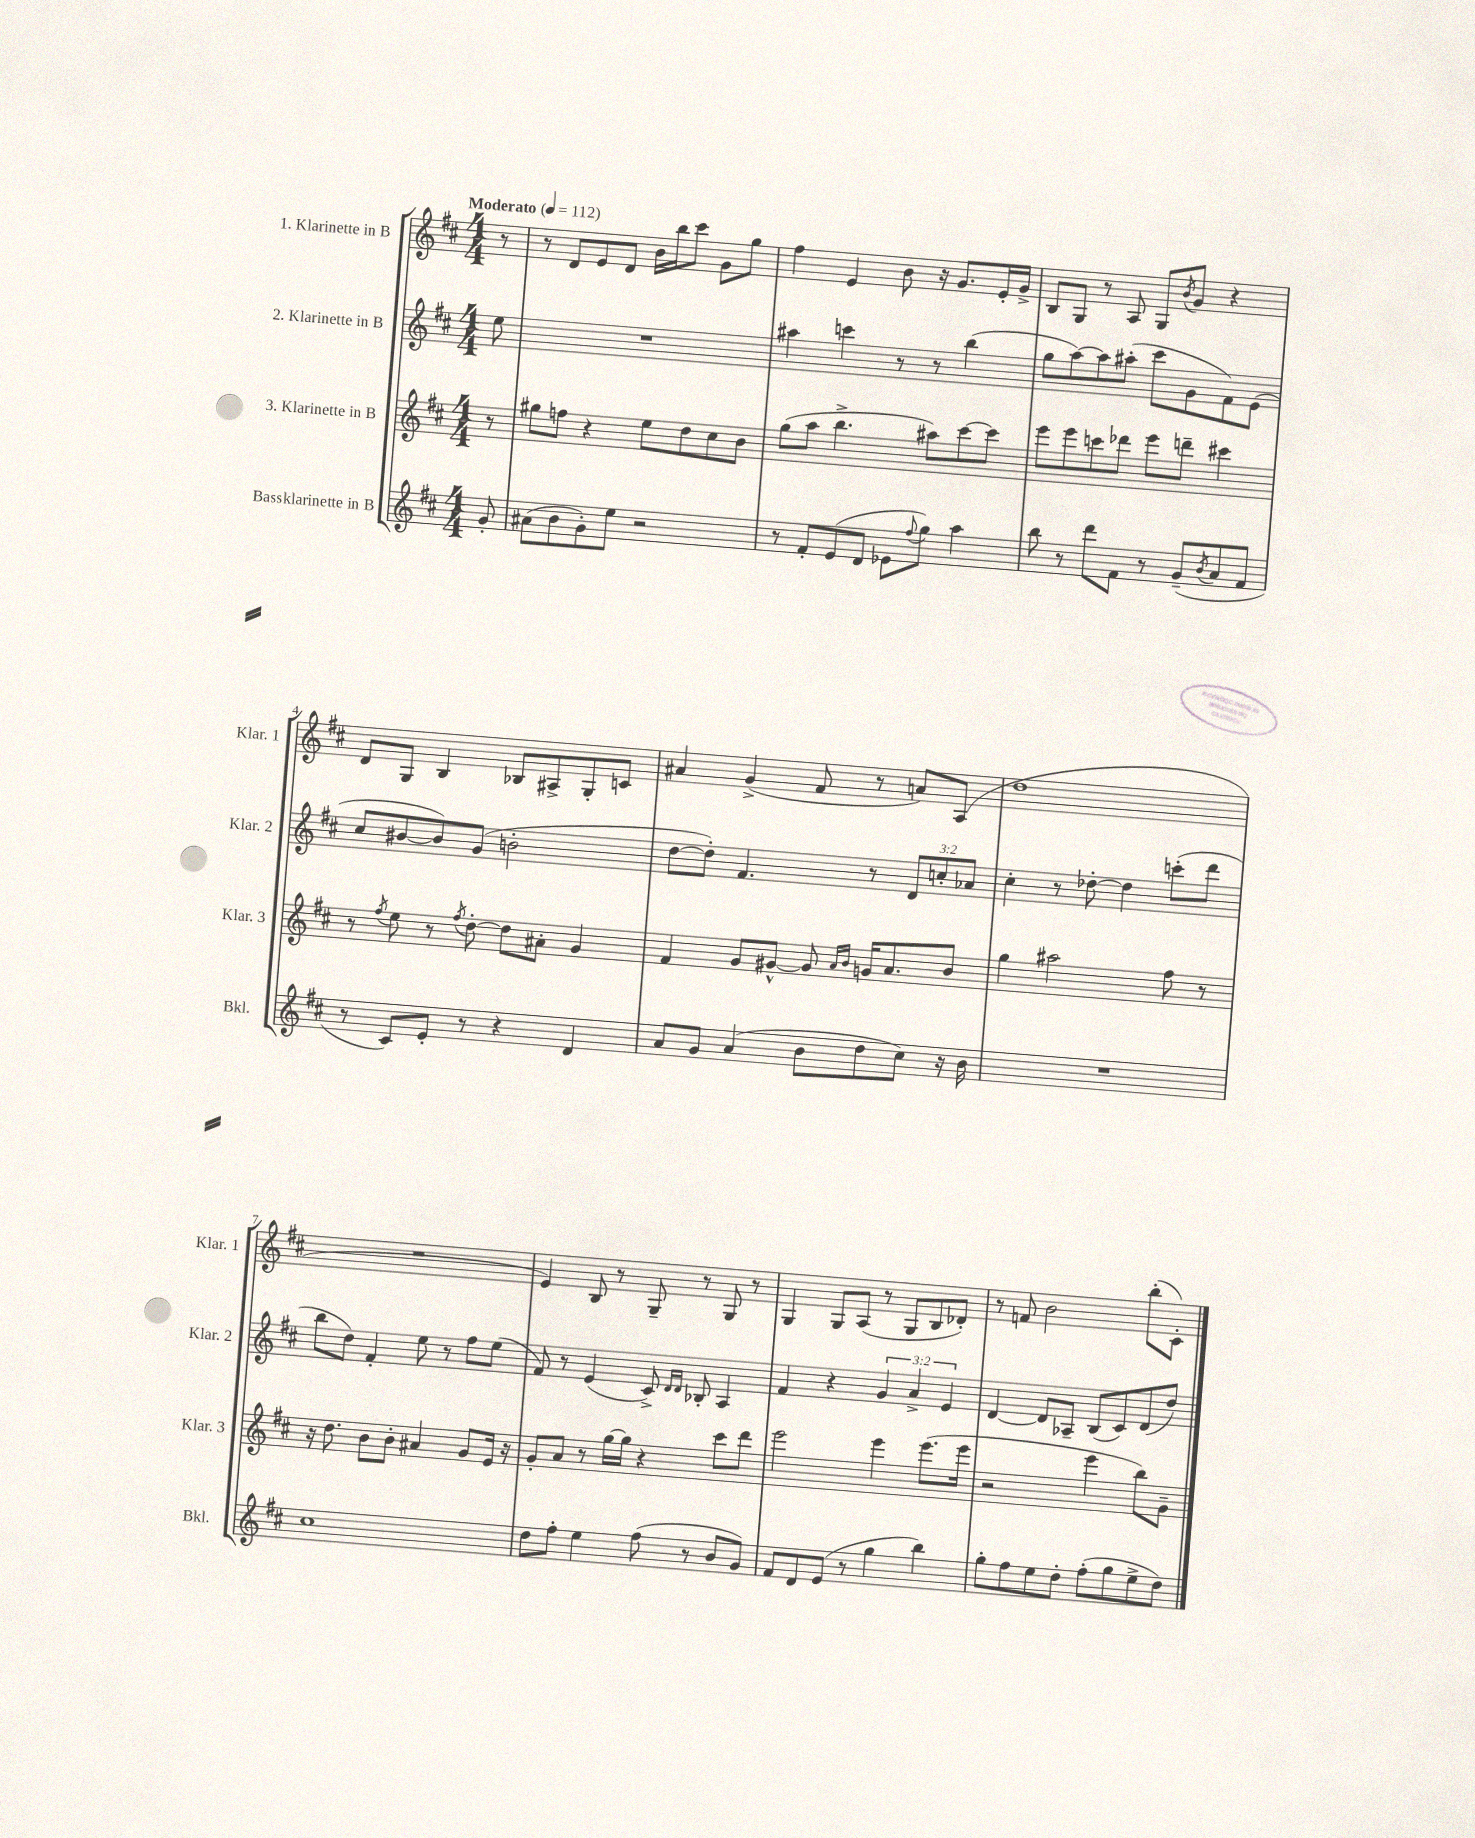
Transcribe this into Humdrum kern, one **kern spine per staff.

**kern	**kern	**kern	**kern
*part4	*part3	*part2	*part1
*staff4	*staff3	*staff2	*staff1
*I"Bassklarinette in B	*I"3. Klarinette in B	*I"2. Klarinette in B	*I"1. Klarinette in B
*I'Bkl.	*I'Klar. 3	*I'Klar. 2	*I'Klar. 1
*clefG2	*clefG2	*clefG2	*clefG2
*k[f#c#]	*k[f#c#]	*k[f#c#]	*k[f#c#]
*M4/4	*M4/4	*M4/4	*M4/4
*MM112	*MM112	*MM112	*MM112
=	=	=	=
!	!	!	!LO:TX:a:B:t=Moderato
8g'/	8r	8ee\	8r
=1	=1	=1	=1
(8a#X\L	8gg#X\L	1r	8r
8b\	8ffn\J	.	8d/L
8g'\)	4r	.	8e/
8ee\J	.	.	8d/J
2r	8ee\L	.	16b\LL
.	.	.	16bb\J
.	8dd\	.	8ccc#\J
.	8cc#\	.	8g\L
.	8b\J	.	8gg\J
=2	=2	=2	=2
8r	(8gg\L	4aa#X\	4ff#\
8f#'/L	8aa\J	.	.
(8e/	4.bb^\	4cccn\	4e/
8d/J	.	.	.
8e-X\L	.	8r	8b\
8qqff#/	.	.	.
8gg\J)	8aa#X\L)	8r	16r
.	.	.	8.g/L
4aa\	[8ccc#\	(4bb\	.
.	8ccc#\J]	.	16e'/L
.	.	.	16g^/JJ
=3	=3	=3	=3
8bb\	8eee\L	8gg\L	8B/L
8r	8eee\	[8aa\)	8G/J
8ddd\L	8cccn\	8aa\]	8r
8f#\J	8ddd-X\J	(8aa#X'\J	8A/
8r	8eee\L	8ccc#\L	8G/L
.	.	.	8qb/
(8g~/L	8dddn~\J	8g\	8g/J
8qb/	.	.	.
8a/	4ccc#X\	8f#\)	4r
8f#/J	.	(8e\J	.
!!LO:LB:g=z
=4	=4	=4	=4
8r	8r	8cc#/L	8d/L
.	8qff#/	.	.
8c#/L)	8ee\	[8b#X/	8G/J
8e'/J	8r	8b#/])	4B/
.	8qff#/	.	.
8r	[8dd'\	(8g/J	.
4r	8dd\L]	2bn'\	8B-X/L
.	8a#X'\J	.	8A#X^/
4d/	4g/	.	8G'/
.	.	.	8cn/J
=5	=5	=5	=5
8a/L	4f#/	[8dd\L	4a#X/
8g/J	.	8dd'\J])	.
(4a/	8g/L	4.f#/	(4g^/
.	[8g#X^^/J	.	.
8b\L	8g#/]	.	8f#/
.	16qqa/LL	.	.
.	16qqb/JJ	.	.
8dd\	16gn/KL	8r	8r
.	8.a/	.	.
8cc#\J)	.	12d/L	8an/L)
.	.	12ccn'/	.
16r	8b/J	.	(8A/J
.	.	12a-X/J	.
16b\	.	.	.
=6	=6	=6	=6
1r	4gg\	4cc#'\	1dd
.	2aa#X\	8r	.
.	.	[8dd-X'\	.
.	.	4dd-\]	.
.	8ff#\	(8cccn'\L	.
.	8r	8ddd\J	.
!!LO:LB:g=z
=7	=7	=7	=7
1cc#	16r	8bb\L	1r
.	8.dd\	.	.
.	.	8dd\J)	.
.	8b\L	4f#'/	.
.	8b'\J	.	.
.	4a#X/	8ee\	.
.	.	8r	.
.	8g/L	8ff#\L	.
.	16e/Jk	(8ee\J	.
.	16r	.	.
=8	=8	=8	=8
8dd\L	8g'/L	8f#/)	4e/)
8ff#'\J	8a/J	8r	.
4ee\	8r	(4e/	8B/
.	[16gg\LL	.	8r
.	16gg\JJ]	.	.
(8ff#\	4r	8c#^/)	8G~/
.	.	16qqd/LL	.
.	.	16qqd/JJ	.
8r	.	8B-X'/	8r
8b/L	8ccc#\L	4A/	8G/
8g/J)	8ddd\J	.	8r
=9	=9	=9	=9
8f#/L	2eee\	4f#/	4G/
8d/	.	.	.
(8e/J	.	4r	8G/L
8r	.	.	(8A/J
4gg\	4eee\	6g/	8r
.	.	.	8G/L
.	.	6a^/	.
4bb\)	(8.eee\L	.	8B/
.	.	6e/	.
.	.	.	8d-X'/J)
.	16eee\Jk	.	.
=10	=10	=10	=10
8gg'\L	2r	[4d/	8r
8ff#\	.	.	8fn/
8ee\	.	8d/L]	2b\
8dd'\J	.	8A-X~/J	.
(8ff#'\L	4eee\	(8B/L	.
8gg\	.	8c#/)	.
8ee^\	8bb\L)	(8d/	(8bb'\L
8dd\J)	8g~\J	8dd/J)	8c#'\J)
==	==	==	==
*-	*-	*-	*-
